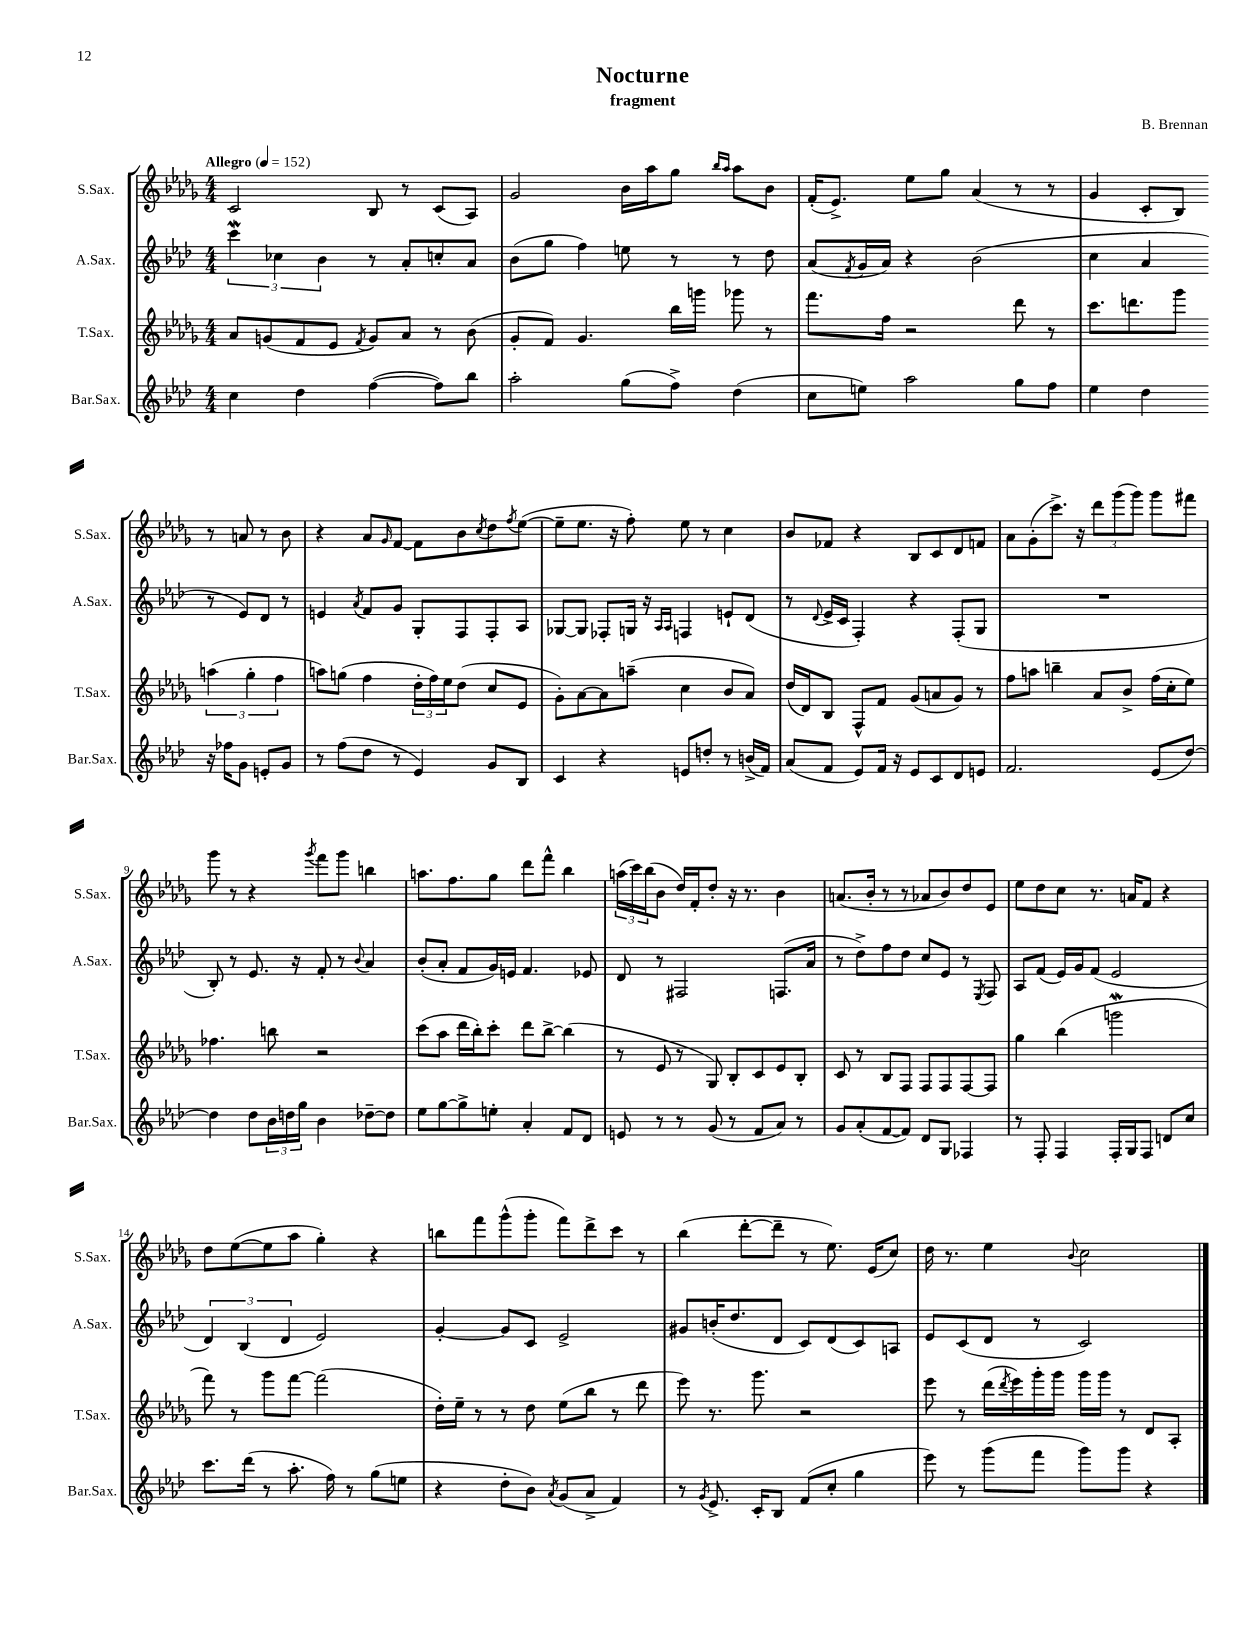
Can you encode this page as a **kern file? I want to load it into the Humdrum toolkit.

**kern	**kern	**kern	**kern
*staff4	*staff3	*staff2	*staff1
*clefG2	*clefG2	*clefG2	*clefG2
*k[b-e-a-d-]	*k[b-e-a-d-g-]	*k[b-e-a-d-]	*k[b-e-a-d-g-]
*M4/4	*M4/4	*M4/4	*M4/4
*MM152	*MM152	*MM152	*MM152
4cc	8a-	6ccc	2c
.	(8g	.	.
.	.	6cc-	.
4dd-	8f	.	.
.	.	6b-	.
.	8e-	.	.
.	8qf	.	.
([4ff	8g)	8r	8B-
.	8a-	8a-'	8r
8ff])	8r	8cc'	(8c
8bb-	(8b-	8a-	8A-)
=	=	=	=
2aa-'	8g-'	(8b-	2g-
.	8f)	8gg	.
.	4.g-	4ff)	.
(8gg	.	8ee	16b-
.	.	.	16aa-
8ff^)	16bb-	8r	8gg-
.	16ggg	.	.
.	.	.	16qqbb-
.	.	.	16qqaa-
(4dd-	8ggg-	8r	8aa-
.	8r	8dd-	8b-
=	=	=	=
8cc	8.fff	(8a-	(16f'
.	.	.	8.e-^)
.	.	8qf	.
8ee)	.	16g	.
.	16ff	16a-)	.
2aa-	2r	4r	8ee-
.	.	.	8gg-
.	.	(2b-	(4a-
8gg	8ddd-	.	8r
8ff	8r	.	8r
=	=	=	=
4ee-	8.ccc	4cc	4g-
.	8.ddd	.	.
4dd-	.	4a-	8c'
.	8ggg-	.	8B-)
16r	(6aa	8r	8r
16ff-	.	.	.
8g	.	8e-)	8a
.	6gg-'	.	.
8e'	.	8d-	8r
.	6ff	.	.
8g	.	8r	8b-
=	=	=	=
8r	8aa)	4e	4r
(8ff	(8gg	.	.
.	.	8qa-	.
8dd-	4ff	8f	8a-
.	.	.	16qqg-
8r	.	8g	[8f
4e-)	24dd-'	8G'	8f]
.	24ff)	.	.
.	24ee-	.	.
.	(8dd-	8F	8b-
.	.	.	8qcc
8g	8cc	8F'	8dd-
.	.	.	8qff
8B-	8e-	8A-	([8ee-
=	=	=	=
4c	8g-')	[8G-	8ee-~]
.	[8a-	8G-]	8.ee-
4r	8a-]	8F-'	.
.	.	.	16r
.	(8aa~	16G	8ff')
.	.	16r	.
.	.	16qqA-	.
.	.	16qqA-	.
8e	4cc	4F	8ee-
8dd'	.	.	8r
8r	8b-	8e`	4cc
(16b^	8a-)	(8d-	.
16f)	.	.	.
=	=	=	=
(8a-	(16dd-	8r	8b-
.	16d-)	.	.
.	.	8qqd-	.
8f	8B-	16e-^	8f-
.	.	16c	.
8e-)	8F^^	4F')	4r
16f	8f	.	.
16r	.	.	.
8e-	(8g-	4r	8B-
8c	8a	.	8c
8d-	8g-)	(8F'	8d-
8e	8r	8G	8f
=	=	=	=
2.f	8ff	1r	8a-
.	8aa	.	(8g-'
.	4bb~	.	8.ccc^)
.	.	.	16r
.	8a-	.	12ddd-
.	.	.	(12ggg-
.	8b-^	.	.
.	.	.	12ggg-)
(8e-	(16ff	.	8ggg-
.	16cc'	.	.
[8dd-)	8ee-)	.	8fff#
=	=	=	=
4dd-]	4.ff-	8B-')	8ggg-
.	.	8r	8r
8dd-	.	8.e-	4r
24b-	8bb	.	.
24dd	.	.	.
.	.	16r	.
24gg	.	.	.
.	.	.	8qggg-
4b-	2r	8f'	8fff
.	.	8r	8ggg-
.	.	8qqb-	.
[8dd-~	.	4a-	4bb
8dd-]	.	.	.
=	=	=	=
8ee-	(8ccc	(8b-'	8.aa
[8gg	8aa-	8a-'	.
.	.	.	8.ff
8gg^]	16ddd-	8f	.
.	16bb-')	.	.
8ee'	8ccc'	16g)	8gg-
.	.	16e	.
4a-'	8ddd-	4.f	8ddd-
.	[8bb-^	.	8fff^^
8f	(4bb-]	.	4bb-
8d-	.	8e-	.
=	=	=	=
8e	8r	8d-	(24aa
.	.	.	24ccc)
.	.	.	(24bb-
8r	8e-	8r	8b-
8r	8r	2F#	16dd-)
.	.	.	16f'
(8g	8G-)	.	8dd-'
8r	8B-'	.	16r
.	.	.	8.r
8f	8c	.	.
8a-)	8e-	(8.F	4b-
8r	8B-'	.	.
.	.	16a-	.
=	=	=	=
8g	8c	8r	(8.a
(8a-'	8r	8dd-^)	.
.	.	.	16b-'
[8f	8B-	8ff	8r
8f])	8F	8dd-	8r
8d-	8F	8cc	8a-
8G	8F	8e-	8b-)
4F-	[8F	8r	8dd-
.	.	8qE-	.
.	8F]	8F	8e-
=	=	=	=
8r	4gg-	8A-	8ee-
8F'	.	(8f	8dd-
4F	(4bb-	16e-)	8cc
.	.	16g	.
.	.	(8f	8.r
16F'	2ggg	2e-	.
16G	.	.	16a
8F	.	.	8f
8d	.	.	4r
8cc	.	.	.
=	=	=	=
8.ccc	8fff)	6d-)	8dd-
.	8r	.	([8ee-
.	.	(6B-	.
(16ddd-	.	.	.
8r	8ggg-	.	8ee-]
.	.	6d-	.
8.aa-'	[8fff	.	8aa-
.	(2fff]	2e-)	4gg-')
16ff)	.	.	.
8r	.	.	.
(8gg	.	.	4r
8ee	.	.	.
=	=	=	=
4r	16dd-')	[4g'	8bb
.	16ee-~	.	.
.	8r	.	8fff
8dd-'	8r	8g]	(8ggg-^^
8b-)	8dd-	8c	8ggg-'
8qa-	.	.	.
(8g	(8ee-	2e-^	8fff)
8a-^	8bb-	.	8ddd-^
4f)	8r	.	8ccc
.	8ddd-	.	8r
=	=	=	=
8r	8eee-)	8g#	(4bb-
8qg	.	.	.
8.e-^	8.r	(16b'	.
.	.	8.dd-	.
.	.	.	[8ddd-'
16c'	8.ggg-	.	.
8B-	.	8d-	8ddd-~]
(8f	2r	8c)	8r
8cc'	.	(8d-	8.ee-)
4gg	.	8c)	.
.	.	.	(16e-
.	.	8A	8cc)
=	=	=	=
8eee-)	8eee-	8e-	16dd-
.	.	.	8.r
8r	8r	(8c	.
(8ggg	(16ddd-	8d-	4ee-
.	8qddd-	.	.
.	16eee-)	.	.
8fff	16ggg-'	8r	.
.	16ggg-	.	.
.	.	.	8qqb-
8ggg)	16ggg-	2c)	2cc
.	16ggg-	.	.
8ggg	8r	.	.
4r	8d-	.	.
.	8A-'	.	.
==	==	==	==
*-	*-	*-	*-
